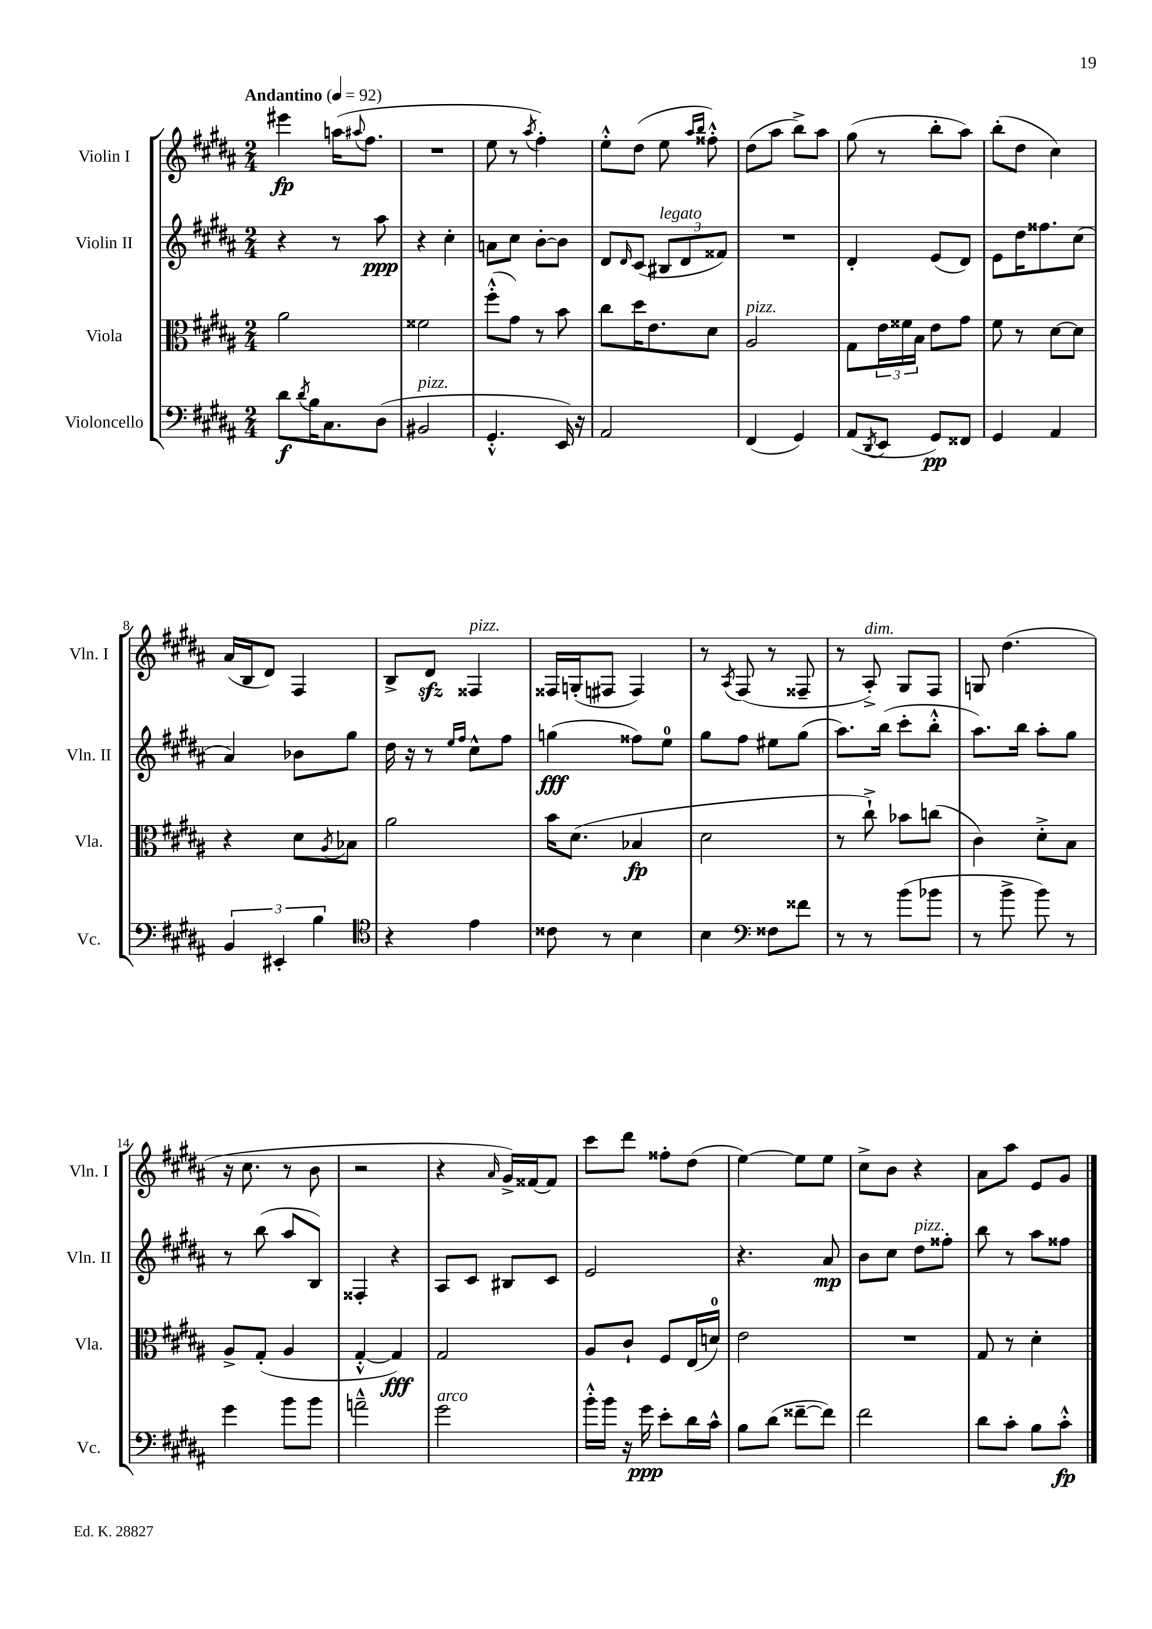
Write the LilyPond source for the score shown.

<<
\new StaffGroup <<
\new Staff = "s0" \with { instrumentName = "Violin I" shortInstrumentName = "Vln. I" } {
    \clef treble \key b \major \numericTimeSignature \time 2/4 \tempo "Andantino" 4 = 92
    eis'''4\fp a''16( \appoggiatura { ais''8 } fis''8. |
    R2 |
    e''8 r8 \acciaccatura { ais''8 } fis''4-.) |
    e''8-.-^ dis''8( e''8 \grace { ais''16 b''16 } fisis''8-.-^) |
    dis''8( ais''8 b''8->) ais''8 |
    gis''8( r8 b''8-. ais''8) |
    b''8-.( dis''8 cis''4) |
    ais'16( b16 dis'8) fis4 |
    b8-> dis'8\sfz fisis4^\markup { \italic "pizz." } |
    fisis16 g16-.( fis8 fis4) |
    r8 \acciaccatura { ais8 } fis8( r8 fisis8-- |
    r8 ais8-.->^\markup { \italic "dim." }) gis8 fis8 |
    g8 dis''4.( |
    r16 cis''8. r8 b'8 |
    r2 |
    r4 \grace { ais'16 } gis'16->) fisis'16~ fisis'8 |
    cis'''8 dis'''8 fisis''8-. dis''8( |
    e''4~) e''8 e''8 |
    cis''8-> b'8 r4 |
    ais'8 ais''8 e'8 gis'8 \bar "|." |
}
\new Staff = "s1" \with { instrumentName = "Violin II" shortInstrumentName = "Vln. II" } {
    \clef treble \key b \major \numericTimeSignature \time 2/4
    r4 r8 ais''8\ppp |
    r4 cis''4-. |
    a'8 cis''8 b'8~-. b'8 |
    dis'8 \grace { dis'16 } cis'8( \tuplet 3/2 { bis8^\markup { \italic "legato" } dis'8 fisis'8) } |
    R2 |
    dis'4-. e'8( dis'8) |
    e'8 dis''16 fisis''8. cis''8( |
    ais'4) bes'8 gis''8 |
    dis''16 r16 r8 \grace { e''16 fis''16 } cis''8-^ fis''8 |
    g''4\fff( fisis''8) e''8-0 |
    gis''8 fis''8 eis''8 gis''8( |
    ais''8.) b''16( cis'''8-. b''8-.-^ |
    ais''8.) b''16 ais''8-. gis''8 |
    r8 b''8( ais''8 b8) |
    fisis4-. r4 |
    ais8 cis'8 bis8 cis'8 |
    e'2 |
    r4. ais'8\mp |
    b'8 cis''8 dis''8^\markup { \italic "pizz." } fisis''8-. |
    b''8 r8 ais''8 fisis''8 \bar "|." |
}
\new Staff = "s2" \with { instrumentName = "Viola" shortInstrumentName = "Vla." } {
    \clef alto \key b \major \numericTimeSignature \time 2/4
    ais'2 |
    fisis'2 |
    fis''8-.-^( gis'8) r8 b'8 |
    cis''8 dis''16 e'8. dis'8 |
    ais2^\markup { \italic "pizz." } |
    gis8 \tuplet 3/2 { e'16 fisis'16 b16 } e'8 gis'8 |
    fis'8 r8 dis'8~ dis'8 |
    r4 dis'8 \acciaccatura { ais8 } bes8 |
    ais'2 |
    b'16 dis'8.( bes4\fp |
    dis'2 |
    r8 cis''8-!->) bes'8 c''8( |
    cis'4) dis'8-.-> b8 |
    ais8-> gis8-.( ais4 |
    gis4~-.-^ gis4\fff) |
    gis2 |
    ais8 cis'8-! fis8 e16( d'16-0) |
    e'2 |
    R2 |
    gis8 r8 dis'4-. \bar "|." |
}
\new Staff = "s3" \with { instrumentName = "Violoncello" shortInstrumentName = "Vc." } {
    \clef bass \key b \major \numericTimeSignature \time 2/4
    dis'8\f \acciaccatura { dis'8 } b16 cis8. dis8( |
    bis,2^\markup { \italic "pizz." } |
    gis,4.-.-^ e,16) r16 |
    ais,2 |
    fis,4( gis,4) |
    ais,8( \acciaccatura { dis,8 } e,8 gis,8\pp) fisis,8 |
    gis,4 ais,4 |
    \tuplet 3/2 { b,4 eis,4-. b4 } |
    \clef tenor r4 e'4 |
    cisis'8 r8 b4 |
    b4 \clef bass fisis8 fisis'8 |
    r8 r8 b'8( bes'8 |
    r8 b'8-> b'8) r8 |
    gis'4 b'8 b'8 |
    a'2---^ |
    gis'2^\markup { \italic "arco" } |
    b'16-.-^ b'16 r16 gis'16\ppp e'8-. dis'16 cis'16-^ |
    b8 dis'8( fisis'8~-- fisis'8) |
    fis'2 |
    dis'8 cis'8-. b8 cis'8-.-^\fp \bar "|." |
}
>>
>>
